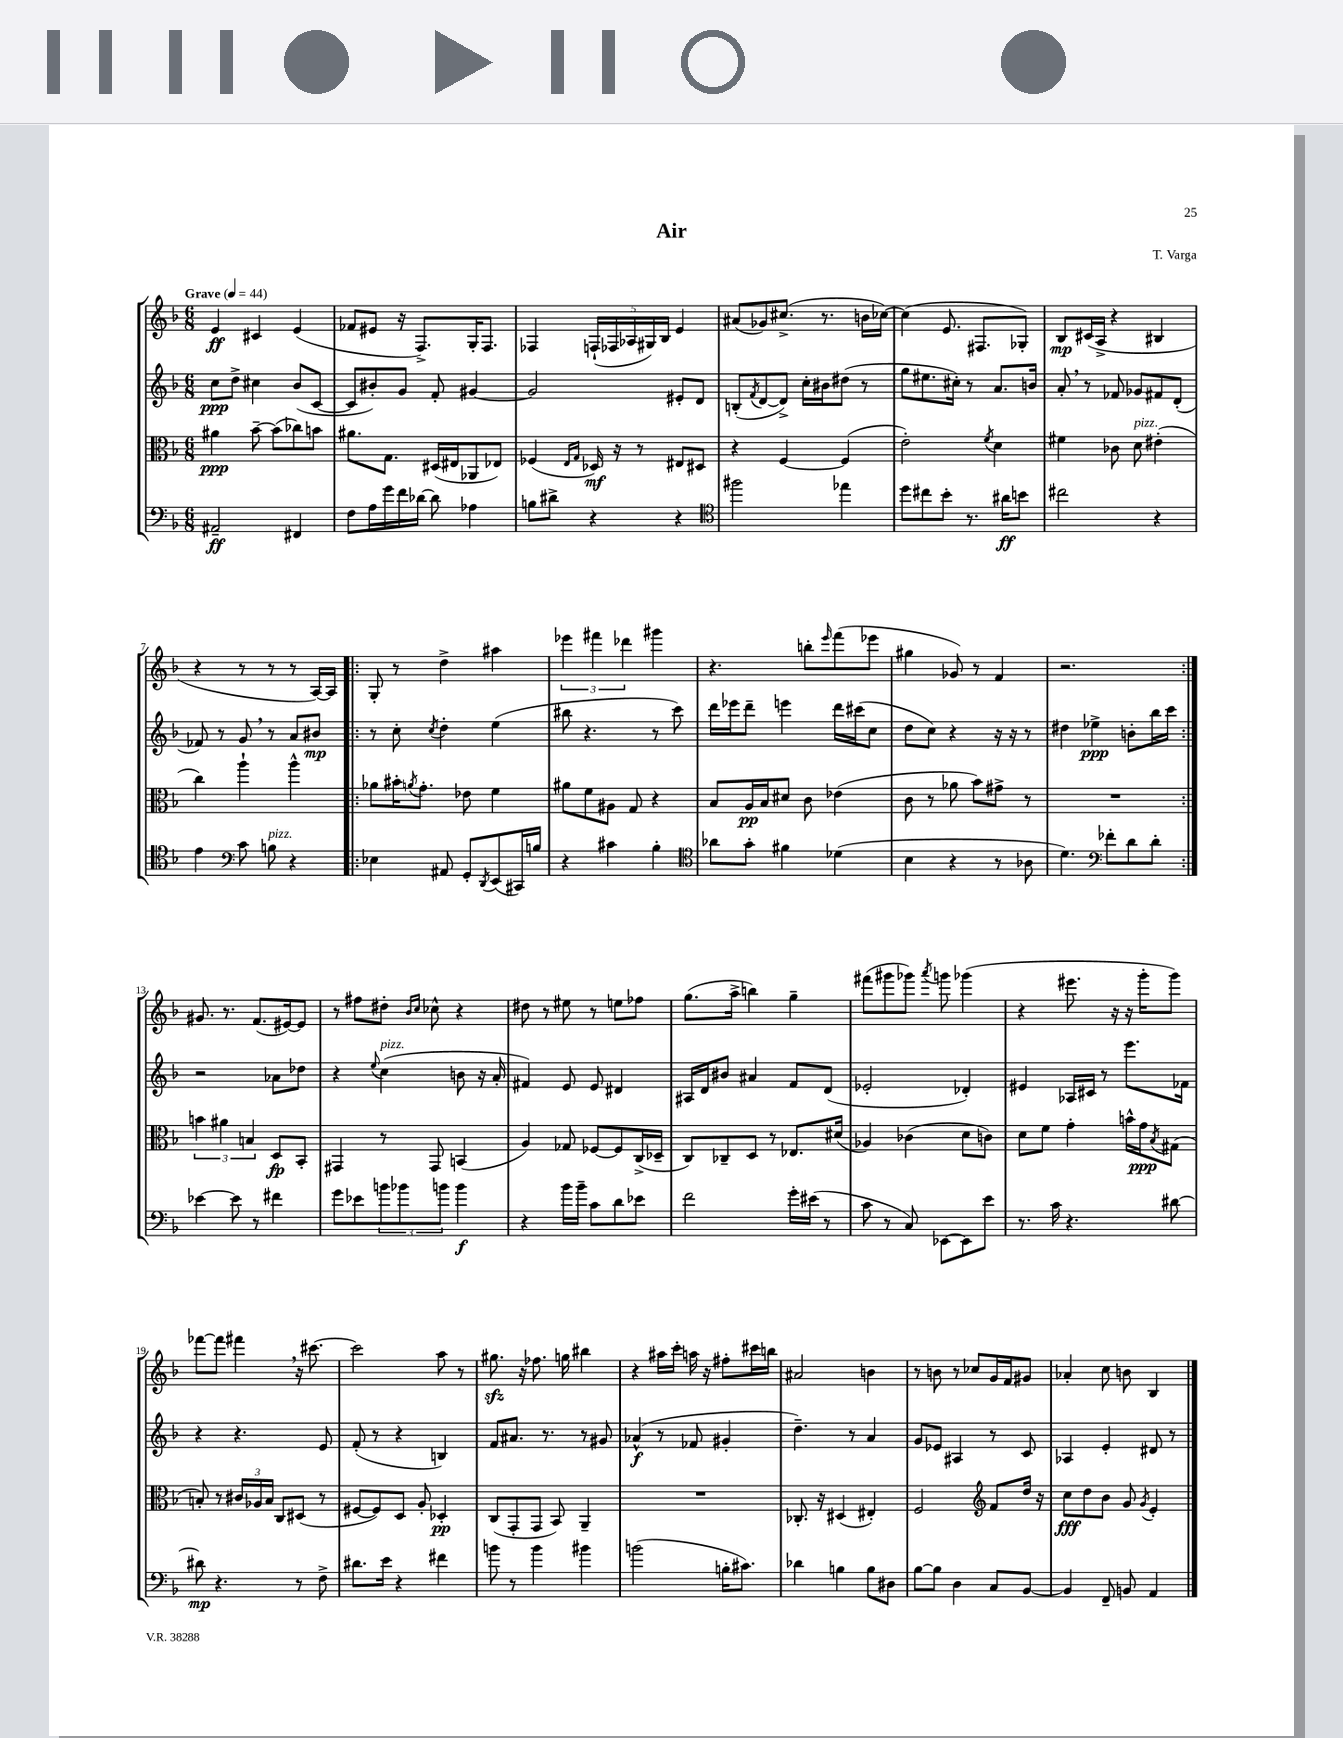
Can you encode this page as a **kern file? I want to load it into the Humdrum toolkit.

**kern	**dynam	**kern	**dynam	**kern	**dynam	**kern	**dynam
*part4	*part4	*part3	*part3	*part2	*part2	*part1	*part1
*staff4	*staff4	*staff3	*staff3	*staff2	*staff2	*staff1	*staff1
*clefF4	*	*clefC3	*	*clefG2	*	*clefG2	*
*k[b-]	*	*k[b-]	*	*k[b-]	*	*k[b-]	*
*M6/8	*	*M6/8	*	*M6/8	*	*M6/8	*
*MM44	*	*MM44	*	*MM44	*	*MM44	*
=1	=1	=1	=1	=1	=1	=1	=1
!	!	!	!	!	!	!LO:TX:a:B:t=Grave	!
2AA#X~/	ff	4a#X\	ppp	8cc\L	ppp	4e/	ff
.	.	.	.	8dd^\J	.	.	.
.	.	[8b-~\	.	4cc#X\	.	4c#X/	.
.	.	(8b-\L]	.	.	.	.	.
4FF#X/	.	8cc-X\)	.	(8b-/L	.	(4e/	.
.	.	8bn\J	.	[8c/J	.	.	.
=2	=2	=2	=2	=2	=2	=2	=2
8F\L	.	8.a#X\L	.	8c/L]	.	8f-X/L	.
16A\L	.	.	.	8b#X'/)	.	8e#X/J	.
16g\	.	8.G\J	.	.	.	.	.
16f\	.	.	.	8g/J	.	16r	.
[16d-X\JJ	.	.	.	.	.	8.F^/L)	.
8d-\]	.	(16D#X/LL	.	8f'/	.	.	.
.	.	16E#X/J	.	.	.	.	.
4A-X\	.	8AA-X/	.	[4g#X/	.	16G'/K	.
.	.	.	.	.	.	8.F/J	.
.	.	8E-X/J)	.	.	.	.	.
=3	=3	=3	=3	=3	=3	=3	=3
8Bn\L	.	(4F-X/	.	2g#/]	.	4F-X/	.
8d#X^\J	.	.	.	.	.	.	.
.	.	16qqE/LL	.	.	.	.	.
.	.	16qqG/JJ	.	.	.	.	.
4r	.	16D-X/)	mf	.	.	(20Fn`/LL	.
.	.	.	.	.	.	20F-X/	.
.	.	16r	.	.	.	.	.
.	.	.	.	.	.	20A-X/	.
.	.	8r	.	.	.	.	.
.	.	.	.	.	.	20G#X/)	.
.	.	.	.	.	.	20B-/JJ	.
4r	.	8E#X/L	.	8e#X'/L	.	4e/	.
.	.	8D#X/J	.	8d/J	.	.	.
=4	=4	=4	=4	=4	=4	=4	=4
*clefC4	*	*	*	*	*	*	*
2ff#X\	.	4r	.	(8Bn'/L	.	(8a#X/L	.
.	.	.	.	8qf/	.	.	.
.	.	.	.	[8d/	.	8g-X/)	.
.	.	[4F/	.	8d^/J])	.	(8.cc#X^/J	.
.	.	.	.	16cc'\LL	.	.	.
.	.	.	.	16b#X\J	.	8.r	.
4ee-X\	.	(4F/]	.	(8dd#X\J	.	.	.
.	.	.	.	8r	.	16bn\LL	.
.	.	.	.	.	.	[16cc-X\JJ)	.
=5	=5	=5	=5	=5	=5	=5	=5
8dd\L	.	2e'\)	.	8gg\L	.	(4cc-\]	.
8cc#X\	.	.	.	8.ee#X\	.	.	.
8b-'\J	.	.	.	.	.	8.e/	.
.	.	.	.	16cc#X'\Jk)	.	.	.
8.r	.	.	.	8r	.	.	.
.	.	.	.	.	.	8.F#X/L	.
.	.	8qf/	.	.	.	.	.
.	.	4d\	.	8.a/L	.	.	.
16a#X\KL	ff	.	.	.	.	.	.
8bn\J	.	.	.	.	.	8G-X'/J)	.
.	.	.	.	16bn/Jk	.	.	.
=6	=6	=6	=6	=6	=6	=6	=6
2cc#X\	.	4f#X\	.	8a',/	.	8B-/L	mp
.	.	.	.	8r	.	(16c#X/L	.
.	.	.	.	.	.	16A^/JJ	.
.	.	8c-X\	.	8f-X/	.	4r	.
!	!	!LO:TX:a:i:t=pizz.	!	!	!	!	!
.	.	8d\	.	8g-X/L	.	.	.
4r	.	(4e#X'\	.	8f#X/	.	4B#X/	.
.	.	.	.	(8d'/J	.	.	.
!!LO:LB:g=z
=7	=7	=7	=7	=7	=7	=7	=7
4e\	.	4cc\)	.	8f-X/)	.	4r	.
.	.	.	.	8r	.	.	.
*clefF4	*	*	*	*	*	*	*
8c\	.	4aa`\	.	8g,/	.	8r	.
!LO:TX:a:i:t=pizz.	!	!	!	!	!	!	!
8Bn\	.	.	.	8r	.	8r	.
4r	.	4aa^^\	.	8a/L	.	8r	.
.	.	.	.	8b#X/J	mp	[16A/LL)	.
.	.	.	.	.	.	16A/JJ]	.
=8!|:	=8!|:	=8!|:	=8!|:	=8!|:	=8!|:	=8!|:	=8!|:
4E-X\	.	8a-X\L	.	8r	.	8G'/	.
.	.	16b#X'\K	.	8cc'\	.	8r	.
.	.	8qan/	.	.	.	.	.
.	.	8.g'\J	.	.	.	.	.
.	.	.	.	8qcc/	.	.	.
8AA#X/	.	.	.	4dd'\	.	4dd^\	.
8GG'/L	.	8e-X\	.	.	.	.	.
8qDD/	.	.	.	.	.	.	.
(8EE/	.	4f\	.	(4ee\	.	4aa#X\	.
16CC#X/L)	.	.	.	.	.	.	.
16Bn/JJ	.	.	.	.	.	.	.
=9	=9	=9	=9	=9	=9	=9	=9
4r	.	8a#X\L	.	8bb#X\	.	6eee-X\	.
.	.	8f\	.	4.r	.	.	.
.	.	.	.	.	.	6fff#X\	.
4c#X\	.	8A#X\J	.	.	.	.	.
.	.	.	.	.	.	6ddd-X\	.
.	.	8G/	.	.	.	.	.
4B-'\	.	4r	.	8r	.	4ggg#X\	.
.	.	.	.	8ccc\)	.	.	.
=10	=10	=10	=10	=10	=10	=10	=10
*clefC4	*	*	*	*	*	*	*
8a-X\L	.	8B-/L	.	16ddd\LL	.	4.r	.
.	.	.	.	16eee-X\J	.	.	.
8g'\J	.	16A/L	pp	8ddd~\J	.	.	.
.	.	16B-/J	.	.	.	.	.
4f#X\	.	8d#X/J	.	4eeen\	.	.	.
.	.	8c\	.	.	.	8bbn'\L	.
.	.	.	.	.	.	16qqeee/	.
(4d-X\	.	(4e-X\	.	16ddd\LL	.	(8fff\	.
.	.	.	.	(16ccc#X\J	.	.	.
.	.	.	.	8cc\J	.	8eee-X\J	.
=11	=11	=11	=11	=11	=11	=11	=11
4B-\	.	8c\	.	8dd\L	.	4gg#X\	.
.	.	8r	.	8cc\J)	.	.	.
4r	.	8a-X\	.	4r	.	8g-X/)	.
.	.	8b-\L)	.	.	.	8r	.
8r	.	8g#X^\J	.	16r	.	4f/	.
.	.	.	.	16r	.	.	.
8A-X\	.	8r	.	8r	.	.	.
=12	=12	=12	=12	=12	=12	=12	=12
4.d\)	.	2.r	.	4dd#X\	.	2.r	.
.	.	.	.	4ee-X^\	ppp	.	.
*clefF4	*	*	*	*	*	*	*
8f-X'\L	.	.	.	.	.	.	.
8d\	.	.	.	8bn'\L	.	.	.
8d'\J	.	.	.	16bb-\L	.	.	.
.	.	.	.	16ccc\JJ	.	.	.
!!LO:LB:g=z
=13:|!	=13:|!	=13:|!	=13:|!	=13:|!	=13:|!	=13:|!	=13:|!
[4e-X\	.	6bn\	.	2r	.	8.g#X/	.
.	.	6a#X\	.	.	.	.	.
.	.	.	.	.	.	8.r	.
8e-\]	.	.	.	.	.	.	.
.	.	6Bn/	.	.	.	.	.
8r	.	.	.	.	.	(8.f/L	.
4f#X\	.	8D/L	fp	8a-X\L	.	.	.
.	.	.	.	.	.	[16e#X/k)	.
.	.	8BB-'/J	.	8dd-X\J	.	8e#/J]	.
=14	=14	=14	=14	=14	=14	=14	=14
8g\L	.	4GG#X/	.	4r	.	8r	.
8e-X\	.	.	.	.	.	8ff#X\L	.
.	.	.	.	8qqee/	.	.	.
!	!	!	!	!LO:TX:a:i:t=pizz.	!	!	!
12bn\	.	8r	.	(4cc\	.	8dd#X'\J	.
12b-X\	.	.	.	.	.	.	.
.	.	.	.	.	.	16qqb-/LL	.
.	.	.	.	.	.	16qqcc/JJ	.
.	.	8GG#/	.	.	.	8cc-X^^\	.
12bn\J	.	.	.	.	.	.	.
4b\	f	(4BBn/	.	8bn\	.	4r	.
.	.	.	.	16r	.	.	.
.	.	.	.	16a'/	.	.	.
=15	=15	=15	=15	=15	=15	=15	=15
4r	.	4A/)	.	4f#X/)	.	8dd#X\	.
.	.	.	.	.	.	8r	.
16b-\LL	.	8G-X/	.	8e/	.	8ee#X\	.
16b-~\JJ	.	.	.	.	.	.	.
8c\L	.	[8F-X/L	.	8e/	.	8r	.
8d\	.	8F-/]	.	4d#X/	.	8een\L	.
8e-X\J	.	(16C^/L	.	.	.	8ff-X\J	.
.	.	16D-X~/JJ	.	.	.	.	.
=16	=16	=16	=16	=16	=16	=16	=16
2f\	.	8C/L)	.	16A#X/LL	.	(8.gg\L	.
.	.	.	.	16d/J	.	.	.
.	.	8C-X~/	.	8b#X/J	.	.	.
.	.	.	.	.	.	16aa^\Jk	.
.	.	8D/J	.	4a#X/	.	4bbn\)	.
.	.	8r	.	.	.	.	.
16g'\LL	.	8.E-X/L	.	8f/L	.	4gg~\	.
(16e#X\JJ	.	.	.	.	.	.	.
8r	.	.	.	(8d/J	.	.	.
.	.	(16d#X/Jk	.	.	.	.	.
=17	=17	=17	=17	=17	=17	=17	=17
8c\	.	4A-X/)	.	2e-X'/	.	(8fff#X\L	.
8r	.	.	.	.	.	8ggg#X\	.
8C/)	.	(4c-X\	.	.	.	8ggg-X\J)	.
.	.	.	.	.	.	8qaaa/	.
[8EE-X\L	.	.	.	.	.	8gggn\	.
8EE-\]	.	8d\L	.	4d-X'/)	.	(4ggg-X\	.
8e\J	.	8cn\J)	.	.	.	.	.
=18	=18	=18	=18	=18	=18	=18	=18
8.r	.	8d\L	.	4e#X/	.	4r	.
.	.	8f\J	.	.	.	.	.
16c\	.	.	.	.	.	.	.
4.r	.	4g'\	.	16A-X/LL	.	8.eee#X\	.
.	.	.	.	16c#X/JJ	.	.	.
.	.	.	.	8r	.	.	.
.	.	.	.	.	.	16r	.
.	.	16bn^^\LL	.	8.eee\L	.	16r	.
.	.	16g\J	ppp	.	.	16ggg'\KL	.
.	.	8qB-/	.	.	.	.	.
[8d#X\	.	(8G#X\J	.	.	.	8ggg\J)	.
.	.	.	.	16f-X\Jk	.	.	.
!!LO:LB:g=z
=19	=19	=19	=19	=19	=19	=19	=19
8d#X\]	mp	8Bn'/)	.	4r	.	[8fff-X\L	.
4.r	.	8r	.	.	.	8fff-\J]	.
.	.	24c#X/LL	.	4.r	.	4fff#X,\	.
.	.	24A-X/	.	.	.	.	.
.	.	24B/JJ	.	.	.	.	.
.	.	8C/L	.	.	.	.	.
8r	.	(8D#X/J	.	.	.	16r	.
.	.	.	.	.	.	[8.ccc#X\	.
8F^\	.	8r	.	8e/	.	.	.
=20	=20	=20	=20	=20	=20	=20	=20
8.d#X\L	.	[8F#X/L	.	(8f'/	.	2ccc#\]	.
.	.	8F#/])	.	8r	.	.	.
16e\Jk	.	.	.	.	.	.	.
4r	.	8D/J	.	4r	.	.	.
.	.	8A'/	.	.	.	.	.
4f#X\	.	4D-X'/	pp	4Bn/)	.	8aa\	.
.	.	.	.	.	.	8r	.
=21	=21	=21	=21	=21	=21	=21	=21
8bn\	.	(8C/L	.	8f/L	.	8.gg#Xzz\	.
8r	.	8GG'/	.	8.a#X/J	.	.	.
.	.	.	.	.	.	16r	.
4b\	.	8GG/J	.	.	.	8.ff-X\	.
.	.	.	.	8.r	.	.	.
.	.	8BB-/)	.	.	.	.	.
.	.	.	.	.	.	16ggn\	.
4b#X\	.	4AA~/	.	8r	.	4bb#X\	.
.	.	.	.	8g#X/	.	.	.
=22	=22	=22	=22	=22	=22	=22	=22
(2bn\	.	2.r	.	(4a-X^^/	f	4r	.
.	.	.	.	8r	.	16aa#X\LL	.
.	.	.	.	.	.	16ccc'\JJ	.
.	.	.	.	8f-X/	.	16aan\	.
.	.	.	.	.	.	16r	.
16Bn'\KL	.	.	.	4g#X'/	.	8ff#X'\L	.
8.c#X\J)	.	.	.	.	.	.	.
.	.	.	.	.	.	16ccc#X\L	.
.	.	.	.	.	.	16bbn\JJ	.
=23	=23	=23	=23	=23	=23	=23	=23
4d-X\	.	8.C-X'/	.	4.dd~\)	.	2a#X/	.
.	.	16r	.	.	.	.	.
4Bn\	.	(4D#X/	.	.	.	.	.
.	.	.	.	8r	.	.	.
8B\L	.	4E#X'/)	.	4a/	.	4bn\	.
8D#X\J	.	.	.	.	.	.	.
=24	=24	=24	=24	=24	=24	=24	=24
[8B-\L	.	2F/	.	8g/L	.	8r	.
8B-\J]	.	.	.	8e-X/J	.	8bn\	.
4D\	.	.	.	4A#X/	.	8r	.
.	.	.	.	.	.	8cc-X/L	.
*	*	*clefG2	*	*	*	*	*
8C/L	.	8f/L	.	8r	.	16g/L	.
.	.	.	.	.	.	16f/J	.
[8BB-/J	.	16dd/Jk	.	8c/	.	8g#X/J	.
.	.	16r	.	.	.	.	.
=25	=25	=25	=25	=25	=25	=25	=25
4BB-/]	.	8cc\L	fff	4A-X/	.	4a-X'/	.
.	.	8dd\	.	.	.	.	.
8FF~/	.	8b-\J	.	4e'/	.	8cc\	.
8BBn/	.	8g/	.	.	.	8bn\	.
.	.	8qg/	.	.	.	.	.
4AA/	.	4e'/	.	8d#X/	.	4B-/	.
.	.	.	.	8r	.	.	.
==	==	==	==	==	==	==	==
*-	*-	*-	*-	*-	*-	*-	*-
